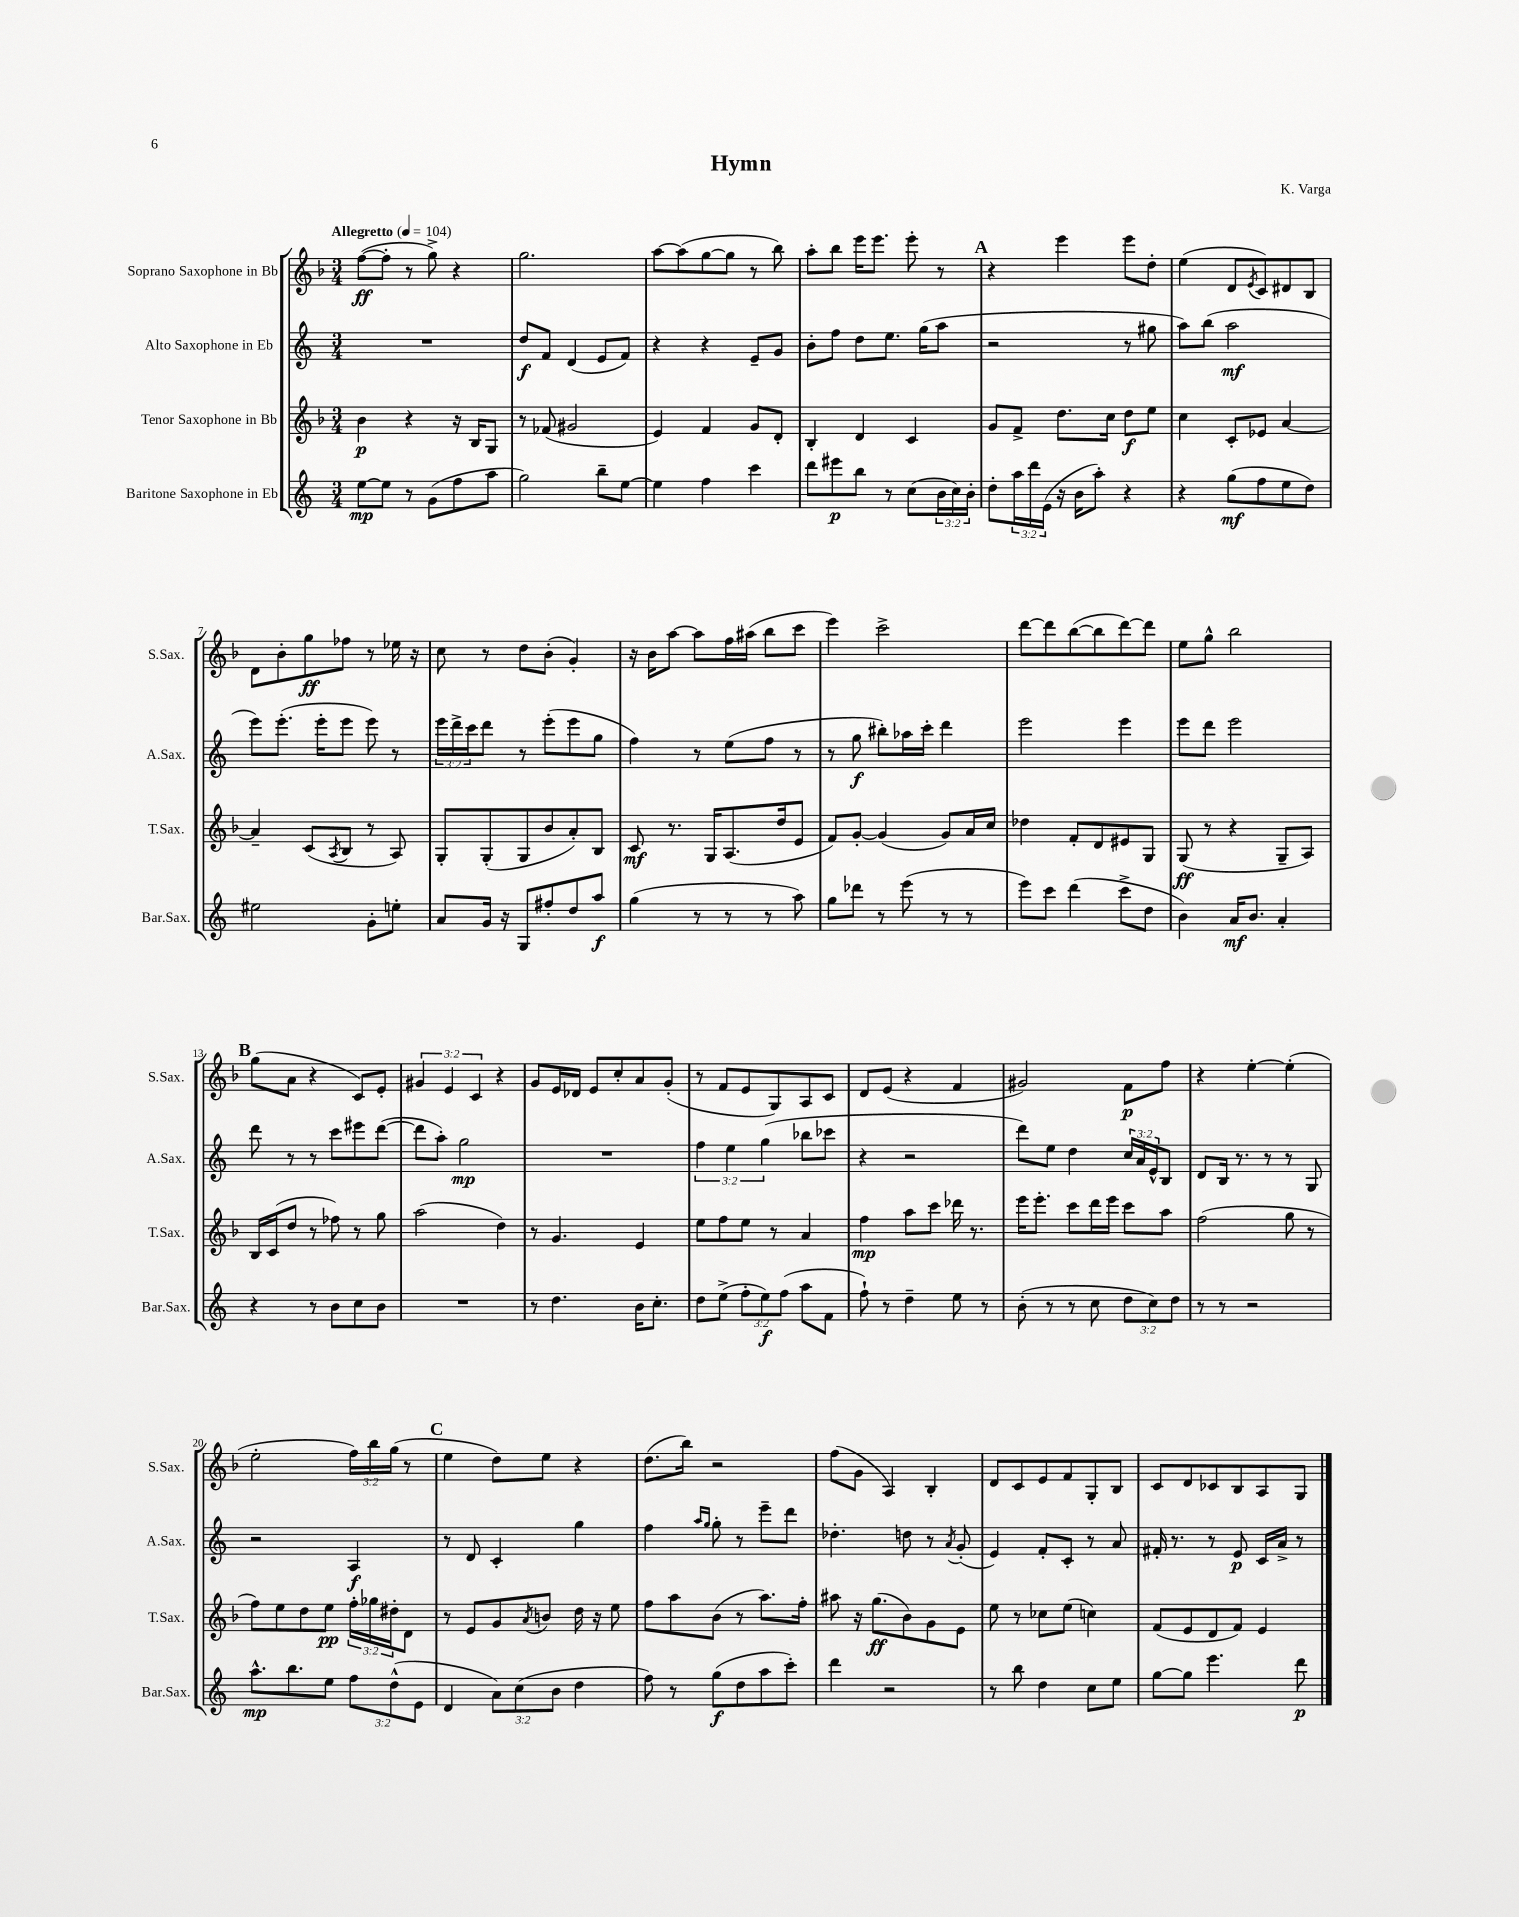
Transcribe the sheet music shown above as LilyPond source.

\header { title = "Hymn" composer = "K. Varga" }
<<
\new StaffGroup <<
\new Staff = "s0" \with { instrumentName = "Soprano Saxophone in Bb" shortInstrumentName = "S.Sax." } {
    \clef treble \key f \major \numericTimeSignature \time 3/4 \override Staff.TupletNumber.text = #tuplet-number::calc-fraction-text \tempo "Allegretto" 4 = 104
    f''8~\ff( f''8-. r8 g''8->) r4 |
    g''2. |
    a''8~ a''8( g''8~ g''8 r8 bes''8) |
    a''8-. bes''8 e'''16 e'''8. e'''8-. r8 |
    \mark \markup { \bold "A" } r4 e'''4 e'''8 d''8-. |
    e''4( d'8 \acciaccatura { e'8 } c'8) dis'8 bes8 |
    d'8 bes'8-. g''8\ff fes''8 r8 ees''16 r16 |
    c''8 r8 d''8 bes'8-.( g'4-.) |
    r16 bes'16 a''8~ a''8 f''16 ais''16( bes''8 c'''8 |
    e'''4) c'''2-> |
    d'''8~ d'''8 bes''8~( bes''8 d'''8~) d'''8 |
    e''8 g''8-^ bes''2 |
    \mark \markup { \bold "B" } g''8( a'8 r4 c'8) e'8-. |
    \tuplet 3/2 { gis'4 e'4 c'4 } r4 |
    g'8 e'16 des'16 e'8 c''8-. a'8 g'8-.( |
    r8 f'8 e'8 g8) a8 c'8 |
    d'8 e'8( r4 f'4 |
    gis'2) f'8\p f''8 |
    r4 e''4~-. e''4-.( |
    e''2-. \tuplet 3/2 { f''16) bes''16 g''16( } r8 |
    \mark \markup { \bold "C" } e''4 d''8) e''8 r4 |
    d''8.( bes''16) r2 |
    f''8( g'8 a4) bes4-. |
    d'8 c'8 e'8 f'8 g8-. bes8 |
    c'8 d'8 ces'8 bes8 a8 g8 \bar "|." |
}
\new Staff = "s1" \with { instrumentName = "Alto Saxophone in Eb" shortInstrumentName = "A.Sax." } {
    \clef treble \key c \major \numericTimeSignature \time 3/4 \override Staff.TupletNumber.text = #tuplet-number::calc-fraction-text
    R2. |
    d''8\f f'8 d'4( e'8 f'8) |
    r4 r4 e'8-- g'8 |
    b'8-. f''8 d''8 e''8. g''16( a''8 |
    \mark \markup { \bold "A" } r2 r8 gis''8 |
    a''8) b''8( a''2\mf |
    e'''8) e'''8.-.( e'''16-. e'''8 e'''8) r8 |
    \tuplet 3/2 { e'''16 d'''16-> c'''16 } d'''8 r8 e'''8-.( e'''8 g''8 |
    f''4) r8 e''8( f''8 r8 |
    r8 g''8\f bis''8-.) aes''16 c'''16-. d'''4 |
    e'''2 e'''4 |
    e'''8 d'''8 e'''2 |
    \mark \markup { \bold "B" } d'''8 r8 r8 c'''8 eis'''8 d'''8~( |
    d'''8 a''8-.) g''2\mp |
    R2. |
    \tuplet 3/2 { f''4 e''4 g''4( } bes''8 ces'''8 |
    r4 r2 |
    d'''8) e''8 d''4 \tuplet 3/2 { c''16 a'16 e'16-^ } b8 |
    d'8 b16 r8. r8 r8 g8 |
    r2 a4\f |
    \mark \markup { \bold "C" } r8 d'8 c'4-. g''4 |
    f''4 \grace { a''16 g''16 } g''8-. r8 e'''8-- d'''8 |
    des''4.-. d''8 r8 \acciaccatura { a'8 } g'8-.( |
    e'4) f'8-. c'8-. r8 a'8 |
    fis'16-. r8. r8 e'8\p c'16 a'16-> r8 \bar "|." |
}
\new Staff = "s2" \with { instrumentName = "Tenor Saxophone in Bb" shortInstrumentName = "T.Sax." } {
    \clef treble \key f \major \numericTimeSignature \time 3/4 \override Staff.TupletNumber.text = #tuplet-number::calc-fraction-text
    bes'4\p r4 r16 bes16 g8 |
    r8 fes'8( gis'2 |
    e'4) f'4 g'8 d'8-. |
    bes4-. d'4 c'4 |
    \mark \markup { \bold "A" } g'8 f'8-> d''8. c''16 d''8\f e''8 |
    c''4 c'8-. ees'8 a'4~ |
    a'4-- c'8( \acciaccatura { a8 } bes8 r8 a8) |
    g8-. g8-.( g8 bes'8 a'8-.) bes8 |
    c'8\mf r8. g16 a8.( d''16 e'8 |
    f'8) g'8~-. g'4( g'8) a'16 c''16 |
    des''4 f'8-. d'8 eis'8 g8 |
    g8\ff( r8 r4 g8-- a8) |
    \mark \markup { \bold "B" } bes16 c'16( d''8 r8 fes''8) r8 g''8 |
    a''2( d''4) |
    r8 g'4. e'4 |
    e''8 f''8 e''8 r8 a'4 |
    f''4\mp a''8 c'''8 des'''16 r8. |
    e'''16 e'''8.-. c'''8 d'''16 e'''16 c'''8 a''8 |
    f''2( g''8 r8 |
    f''8) e''8 d''8 e''8\pp \tuplet 3/2 { f''16-. ges''16 dis''16-. } d'8 |
    \mark \markup { \bold "C" } r8 e'8 g'8 \acciaccatura { a'8 } b'8 d''16 r16 e''8 |
    f''8 a''8 bes'8( r8 a''8.) f''16-. |
    ais''8 r16 g''8.\ff( bes'8) g'8 e'8 |
    e''8 r8 ces''8 e''8( c''4) |
    f'8( e'8 d'8 f'8) e'4 \bar "|." |
}
\new Staff = "s3" \with { instrumentName = "Baritone Saxophone in Eb" shortInstrumentName = "Bar.Sax." } {
    \clef treble \key c \major \numericTimeSignature \time 3/4 \override Staff.TupletNumber.text = #tuplet-number::calc-fraction-text
    e''8~\mp e''8 r8 g'8( f''8 a''8 |
    g''2) b''8-- e''8~ |
    e''4 f''4 c'''4 |
    d'''8 eis'''8\p b''8 r8 c''8( \tuplet 3/2 { b'16 c''16) b'16-. } |
    \mark \markup { \bold "A" } d''8-. \tuplet 3/2 { a''16 d'''16 e'16( } r16 b'16 a''8-.) r4 |
    r4 g''8\mf( f''8 e''8 d''8) |
    eis''2 g'8-. e''8-. |
    a'8 g'16 r16 g8 fis''8-. d''8 a''8\f |
    g''4( r8 r8 r8 a''8) |
    g''8 des'''8 r8 e'''8( r8 r8 |
    e'''8) c'''8 d'''4( c'''8-> d''8 |
    b'4) a'16\mf b'8. a'4-. |
    \mark \markup { \bold "B" } r4 r8 b'8 c''8 b'8 |
    R2. |
    r8 d''4. b'16 c''8.-. |
    d''8 e''8->( \tuplet 3/2 { f''8-. e''8\f) f''8( } a''8 f'8 |
    f''8-!) r8 d''4-- e''8 r8 |
    b'8-.( r8 r8 c''8 \tuplet 3/2 { d''8 c''8) d''8 } |
    r8 r8 r2 |
    a''8.-^\mp b''8. e''8 \tuplet 3/2 { f''8 d''8-^( e'8 } |
    \mark \markup { \bold "C" } d'4 \tuplet 3/2 { a'8) c''8( b'8 } d''4 |
    f''8) r8 g''8\f( d''8 a''8 c'''8-.) |
    d'''4 r2 |
    r8 b''8 d''4 c''8 e''8 |
    g''8~ g''8 e'''4. d'''8\p \bar "|." |
}
>>
>>
